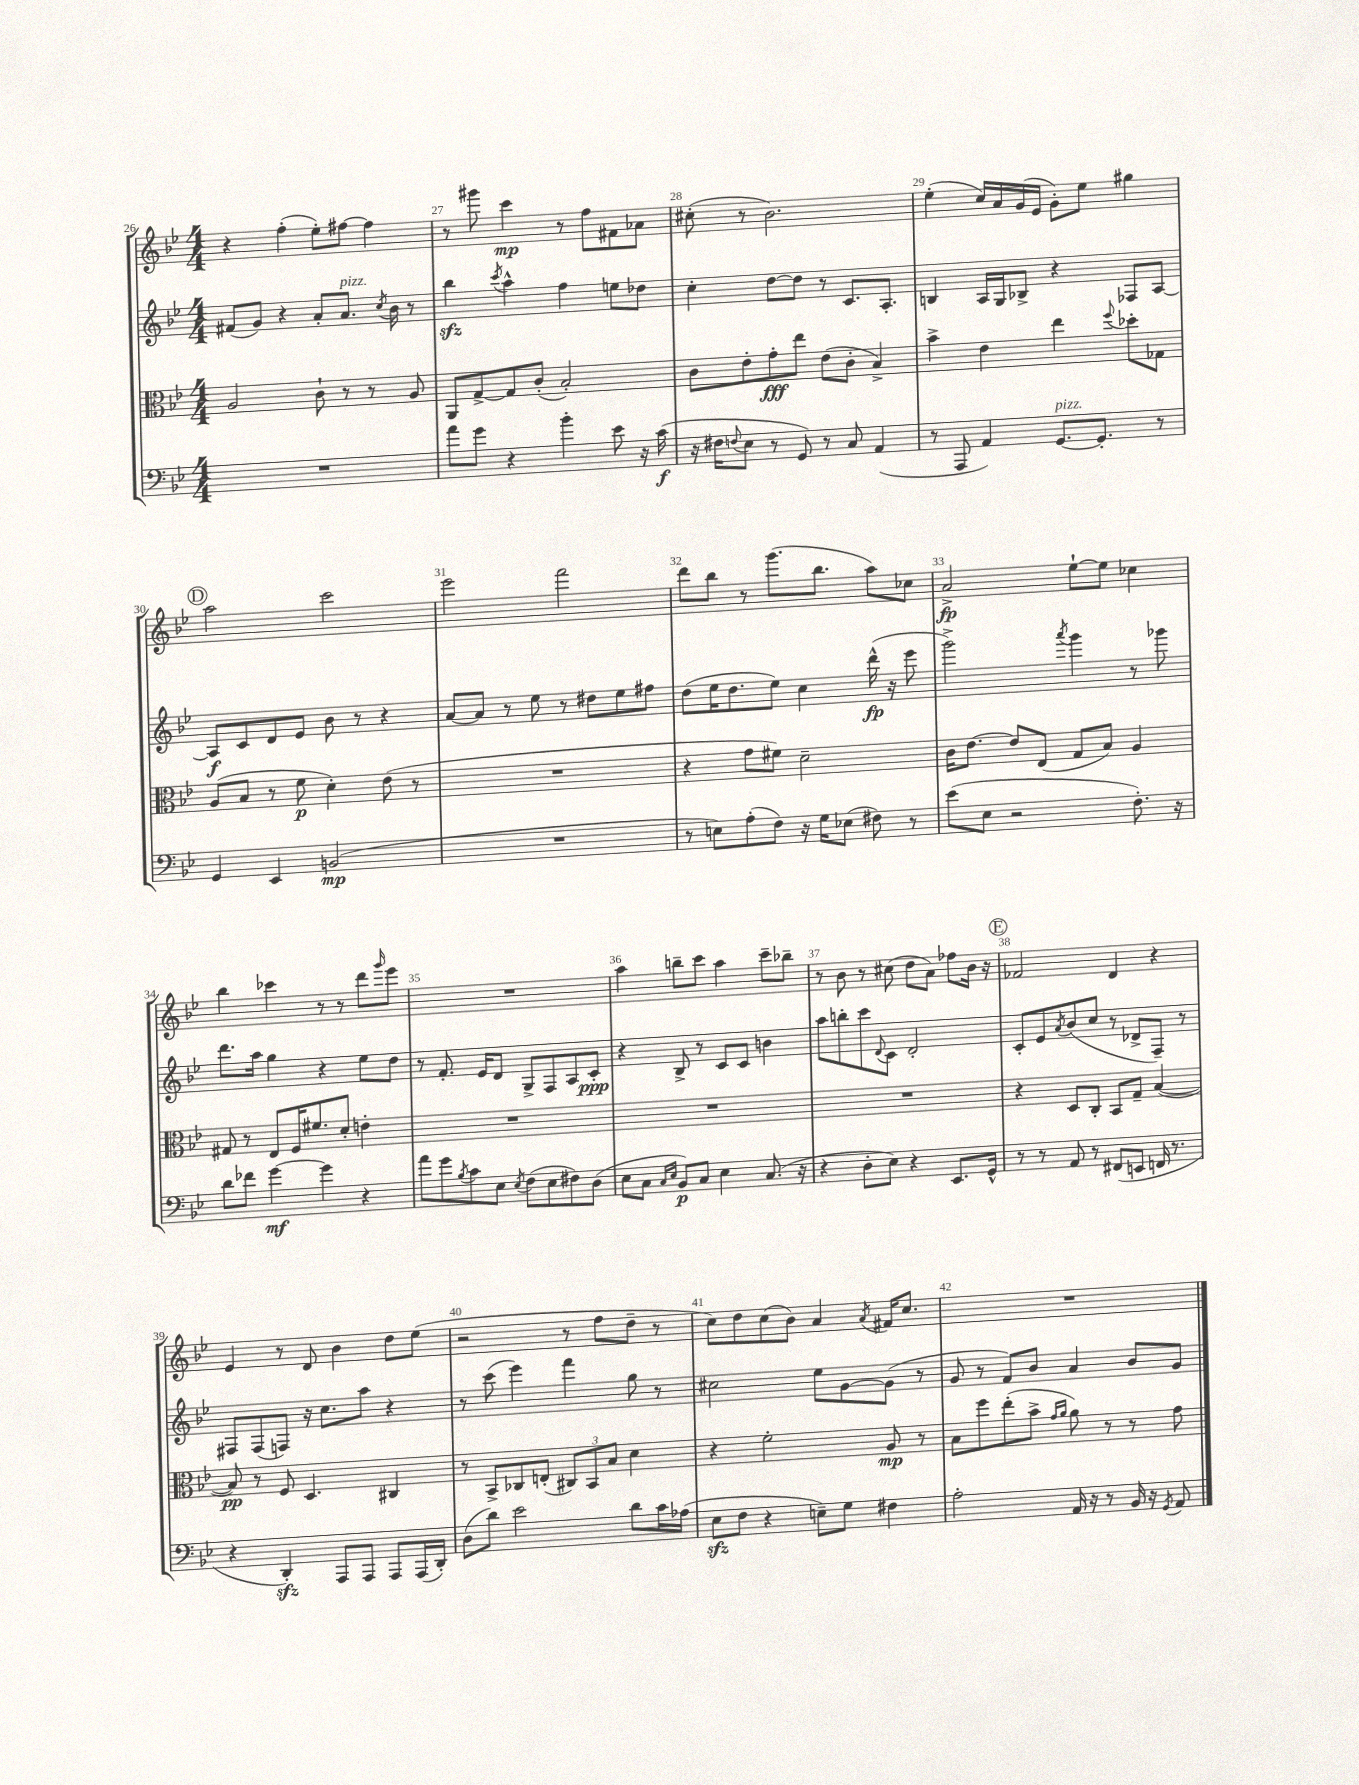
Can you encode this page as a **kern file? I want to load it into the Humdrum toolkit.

**kern	**kern	**kern	**kern
*staff4	*staff3	*staff2	*staff1
*clefF4	*clefC3	*clefG2	*clefG2
*k[b-e-]	*k[b-e-]	*k[b-e-]	*k[b-e-]
*M4/4	*M4/4	*M4/4	*M4/4
1r	2A/	(8f#/L	4r
.	.	8g/J)	.
.	.	4r	(4ff'\
.	8c`\	8a'/L	8ee-'\L)
.	8r	8.a/J	[8ff#\J
.	8r	.	4ff#\]
.	.	8qcc/	.
.	.	16b-\	.
.	8A/	8r	.
=	=	=	=
8a\L	8AA/L	4bb-\	8r
8g\J	[8G^/	.	8ggg#\
.	.	8qccc/	.
4r	8G/]	4aa^^\	4ccc\
.	(8c'/J	.	.
4b-'\	2B-'/)	4ff\	8r
.	.	.	8ff\L
8e-\	.	8ee\L	8f#\
16r	.	8dd-\J	8a-\J
(16c\	.	.	.
=	=	=	=
16r	8c\L	4cc'\	(8cc#'\
16F#\LK	.	.	.
8qqF/	.	.	.
8E-\J	8e-'\	.	8r
8r	8g'\	[8dd\L	2.b-\)
8GG/)	8ee-\J	8dd\]J	.
8r	(8e-\L	8r	.
8C/	8c'\J	8.c/L	.
(4AA/	4B-^/)	.	.
.	.	8.A'/J	.
=	=	=	=
8r	4b-^\	4B/	(4ee-'\
8AAA/	.	.	.
4AA/)	4e-\	16A/LL	16cc/LL)
.	.	16G/J	16a/
.	.	8B-^/J	(16g/
.	.	.	16e-/JJ
[8.GG/L	4ee-\	4r	8g'\L)
.	.	.	8ee-\J
8.GG'/]J	.	.	.
.	8qqff/	.	.
.	8dd-'\L	8F-/L	4gg#\
8r	8G-\J	[8A/J	.
=	=	=	=
4GG/	(8A/L	8A/]L	2aa\
.	8B-/J	8c/	.
4EE-/	8r	8d/	.
.	8f\	8e-/J	.
(2BB/	4d'\)	8b-\	2ccc\
.	.	8r	.
.	(8e-\	4r	.
.	8r	.	.
=	=	=	=
1r	1r	[8a/L	2eee-\
.	.	8a/]J	.
.	.	8r	.
.	.	8ee-\	.
.	.	8r	2fff\
.	.	8dd#\L	.
.	.	8ee-\	.
.	.	8ff#\J	.
=	=	=	=
8r	4r	(8dd\L	8ddd\L
8E\L)	.	16ee-\K	8bb-\J
.	.	8.dd\	.
(8A'\	8g\L	.	8r
8F\J)	8f#\J)	8ee-\J)	(8.ggg\L
16r	2d~\	4cc\	.
16G\LK	.	.	8.bb-\J
(8E-\J	.	.	.
8F#\)	.	(16ddd^^\	8aa\L)
.	.	16r	.
8r	.	8eee-\	8cc-\J
=	=	=	=
(8e-\L	16c\LK	2ggg^\)	2a^/
.	[8.e-\J	.	.
8E-\J	.	.	.
2r	8e-/]L	.	.
.	(8E-/J	.	.
.	.	8qaaa/	.
.	8G/L	4ggg\	[8ee-`\L
.	8B-/J)	.	8ee-\]J
8.F'\)	4A/	8r	4cc-\
.	.	8ggg-\	.
16r	.	.	.
=	=	=	=
8d\L	8G#/	8.ddd\L	4bb-\
8f-\J	8r	.	.
.	.	16aa\Jk	.
[4g\	8E-/L	4gg\	4ccc-\
.	16F/K	.	.
.	8.f#/	.	.
4g\]	.	4r	8r
.	8d'/J	.	8r
4r	4e'\	8ee-\L	8ddd\L
.	.	.	16qqggg/
.	.	8dd\J	8eee-\J
=	=	=	=
8a\L	1r	8r	1r
8g\	.	8.f'/	.
8qB-/	.	.	.
8c\	.	.	.
.	.	16e-/LK	.
8E-\J	.	8d/J	.
8qE-/	.	.	.
(8F\L	.	8G^/L	.
8E-\	.	8F/	.
8F#\)	.	8A/	.
(8D\J	.	8c'/J	.
=	=	=	=
8E-\L	1r	4r	4aa\
8C\J	.	.	.
16qqC/LL	.	.	.
16qqE-/JJ	.	.	.
8BB-/L)	.	8B-^/	8bb~\L
8C/J	.	8r	8ccc\J
4E-\	.	8c/L	4aa\
.	.	8c/J	.
(8.C/	.	4b\	8ccc~\L
.	.	.	8bb-~\J
16r	.	.	.
=	=	=	=
4r	1r	8aa\L	8r
.	.	8bb'\	8b-\
8D'\L	.	8ccc\	8r
.	.	8qqd/	.
8E-\J)	.	8c\J	(8cc#\
4r	.	2d'/	8dd\L
.	.	.	8a\J)
8.EE-/L	.	.	8ff-\L
.	.	.	16b-\Jk
16GG^^/Jk	.	.	16r
=	=	=	=
8r	4r	8c'/L	2f-/
8r	.	8e-/	.
.	.	8qa/	.
8AA/	8D/L	(8b-/	.
8r	8C'/J	8cc/J	.
(8FF#/L	8BB-/L	8r	4d/
8EE/J	8G~/J	8d-^/L	.
16FF/	([4B-/	8F~/J)	4r
8.r	.	.	.
.	.	8r	.
=	=	=	=
4r	8B-/])	8F#/L	4e-/
.	8r	(8F#/	.
4DD'/)	8F/	8F/J)	8r
.	4.D/	16r	8d/
.	.	8.cc\L	.
8AAA/L	.	.	4b-\
8AAA/J	.	8aa\J	.
8AAA/L	4C#/	4r	8dd\L
(16AAA/L	.	.	(8ee-\J
16DD'/JJ)	.	.	.
=	=	=	=
(8D\L	8r	8r	2r
8d\J)	8BB-^/L	(8ccc\	.
2e-\	8C-/	4eee-\)	.
.	(8E'/J	.	.
.	12C#/L)	4fff\	8r
.	12BB-/	.	.
.	.	.	8ff\L
.	12B-/J	.	.
8d\L	4d\	8gg\	8dd~\J
16c\L	.	8r	8r
(16A-\JJ	.	.	.
=	=	=	=
8E-\L	4r	2cc#\	8cc\L)
8F\J	.	.	8dd\
4r	2f'\	.	(8cc\
.	.	.	8b-\J)
8E~\L)	.	8ee-\L	4a/
8G\J	.	[8g\	.
.	.	.	8qa/
4F#\	8A/	(8g\]J	16f#/LK
.	.	.	8.cc/J
.	8r	8r	.
=	=	=	=
2A'\	8B-\L	8g/	1r
.	8ff\	8r	.
.	(8ee-'\	8f/L)	.
.	8b-^\J	8b-/J	.
.	16qqg/LL	.	.
.	16qqa/JJ	.	.
16AA/	8a\)	4a/	.
16r	.	.	.
8r	8r	.	.
16BB-/	8r	8b-/L	.
16r	.	.	.
8qGG/	.	.	.
8AA/	8g\	8g/J	.
==	==	==	==
*-	*-	*-	*-
